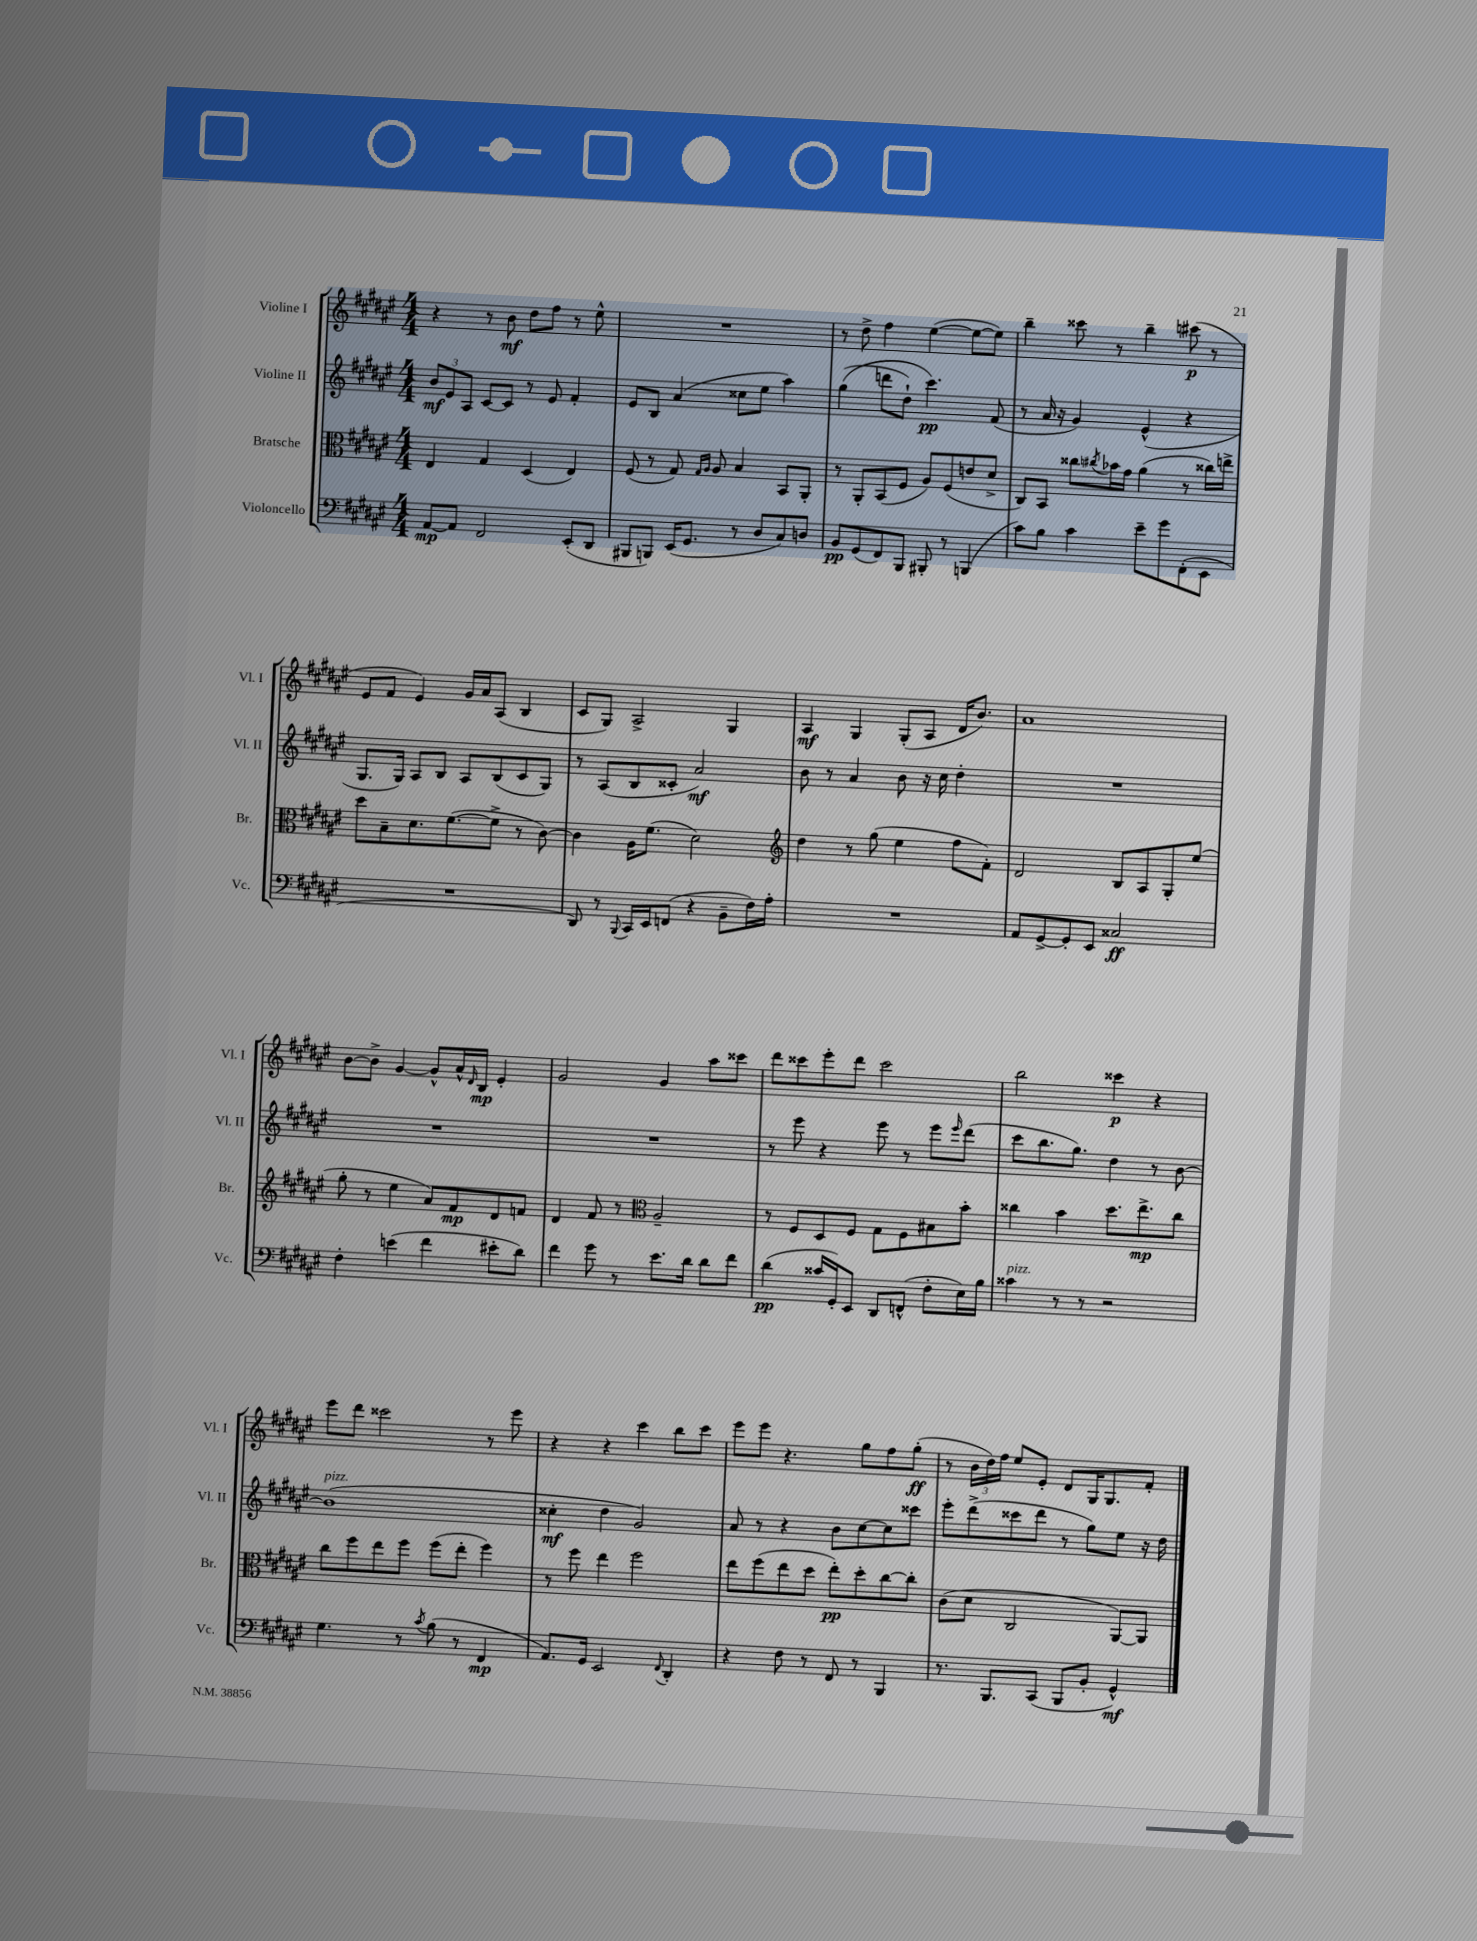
<<
\new StaffGroup <<
\new Staff = "s0" \with { instrumentName = "Violine I" shortInstrumentName = "Vl. I" } {
    \clef treble \key fis \major \numericTimeSignature \time 4/4
    r4 r8 b'8\mf dis''8 fis''8 r8 eis''8-^ |
    R1 |
    r8 dis''8-> fis''4 eis''4~( eis''8~ eis''8) |
    b''4-- cisis'''8 r8 b''4-- cis'''8\p( r8 |
    eis'8 fis'8 eis'4) gis'16 ais'16 ais8( b4 |
    cis'8 gis8) ais2-> gis4 |
    ais4\mf gis4 gis8-.( ais8 dis'16 b'8.) |
    ais'1 |
    b'8~ b'8-> gis'4~ gis'8-^ ais'16-^ \grace { dis'16 } b16\mp eis'4-. |
    gis'2 gis'4 ais''8 cisis'''8 |
    dis'''8 cisis'''8 eis'''8-. dis'''8 cisis'''2 |
    b''2 cisis'''4\p r4 |
    eis'''8 dis'''8 cisis'''2 r8 eis'''8 |
    r4 r4 cis'''4 b''8 cis'''8 |
    eis'''8 eis'''8 r4. gis''8 fis''8 gis''8-.\ff( |
    r8 \tuplet 3/2 { b'16 dis''16) fis''16 } eis''8 eis'8-. dis'8 gis16 gis8. fis'8-. \bar "|." |
}
\new Staff = "s1" \with { instrumentName = "Violine II" shortInstrumentName = "Vl. II" } {
    \clef treble \key fis \major \numericTimeSignature \time 4/4
    \tuplet 3/2 { b'8\mf eis'8 ais8 } cis'8~ cis'8 r8 eis'8 fis'4-. |
    eis'8 b8 ais'4( cisis''8 eis''8 ais''4) |
    gis''4(\( d'''8 dis''8-!) cis'''4.\pp\) fis'8( |
    r8 ais'16 r16 gis'4) eis'4-^( r4 |
    gis8. gis16) ais8 b8 ais8 b8( cis'8 gis8) |
    r8 ais8( b8 cisis'8-. ais'2\mf) |
    b'8 r8 ais'4 b'8 r16 cis''16 dis''4-. |
    R1 |
    R1 |
    R1 |
    r8 eis'''8 r4 eis'''8 r8 eis'''8 \grace { eis'''16 } dis'''8( |
    cis'''8 b''8. gis''8.) dis''4 r8 b'8~ |
    b'1^\markup { \italic "pizz." }( |
    cisis''4-.\mf dis''4 gis'2) |
    ais'8 r8 r4 b'8 cis''8~ cis''8 cisis'''8 |
    eis'''8-. dis'''8->( cisis'''8 dis'''8 r8 gis''8) eis''8 r16 dis''16 \bar "|." |
}
\new Staff = "s2" \with { instrumentName = "Bratsche" shortInstrumentName = "Br." } {
    \clef alto \key fis \major \numericTimeSignature \time 4/4
    eis4 gis4 dis4( eis4) |
    fis8( r8 gis8) \grace { gis16 ais16 } ais8 b4 b,8 ais,8-. |
    r8 ais,8-. b,8( fis8 ais8) fis8( e'8 dis'8-> |
    cis8) b,8 cisis''8 \acciaccatura { cis''8 } bes'16 gis'16 ais'4( r8 cisis''16) e''16-> |
    dis''8 b8-- dis'8. fis'8.~( fis'8-> r8 cis'8~) |
    cis'4 ais16 fis'8.( dis'2) |
    \clef treble dis''4 r8 gis''8( eis''4 fis''8 fis'8-.) |
    dis'2 b8 ais8 gis8-. eis''8( |
    gis''8-. r8 eis''4 ais'8) fis'8\mp dis'8 f'8 |
    dis'4 fis'8 r8 \clef alto ais2-- |
    r8 fis8 dis8 fis8 gis8 fis8 bis8 b'8-. |
    cisis''4 b'4 dis''8. eis''8.->\mp cisis''8 |
    cis''8 fis''8 eis''8 fis''8 fis''8( eis''8-. fis''4) |
    r8 fis''8 eis''4 fis''2 |
    eis''8 fis''8( eis''8 dis''8 eis''8-.\pp) dis''8-. cis''8~ cis''8-. |
    cis'8( dis'8 cis2 ais,8~) ais,8 \bar "|." |
}
\new Staff = "s3" \with { instrumentName = "Violoncello" shortInstrumentName = "Vc." } {
    \clef bass \key fis \major \numericTimeSignature \time 4/4
    ais,8~\mp ais,8 fis,2 eis,8-.( dis,8 |
    bis,,8 b,,8) eis,16( gis,8. r8 dis8 cis8) d8 |
    b,8\pp gis,8( fis,8) b,,8 bis,,8-. r8 b,,4( |
    cis'8) b8 cis'4 eis'8-- gis'8 fis,8-.( eis,8 |
    R1 |
    dis,8) r8 \appoggiatura { b,,8 } cis,16 eis,16 f,8( r4 b,8-- fis16) ais16-. |
    R1 |
    ais,8 gis,8~-> gis,8-. eis,8 cisis2\ff |
    fis4-. e'4( fis'4 eis'8-. dis'8) |
    fis'4 gis'8 r8 eis'8. dis'16 dis'8 fis'8 |
    dis'4\pp( cisis'16 gis,16-.) eis,8 dis,8 f,8-^( fis8-. eis16) b16 |
    cisis'4^\markup { \italic "pizz." } r8 r8 r2 |
    gis4. r8 \acciaccatura { cis'8 } b8( r8 fis,4\mp |
    ais,8.) gis,16 eis,2 \appoggiatura { fis,8 } dis,4-. |
    r4 fis8 r8 fis,8 r8 b,,4 |
    r8. b,,8. cis,8( b,,8 b,8-. gis,4-^\mf) \bar "|." |
}
>>
>>
\layout { \context { \Score \remove "Bar_number_engraver" } }
